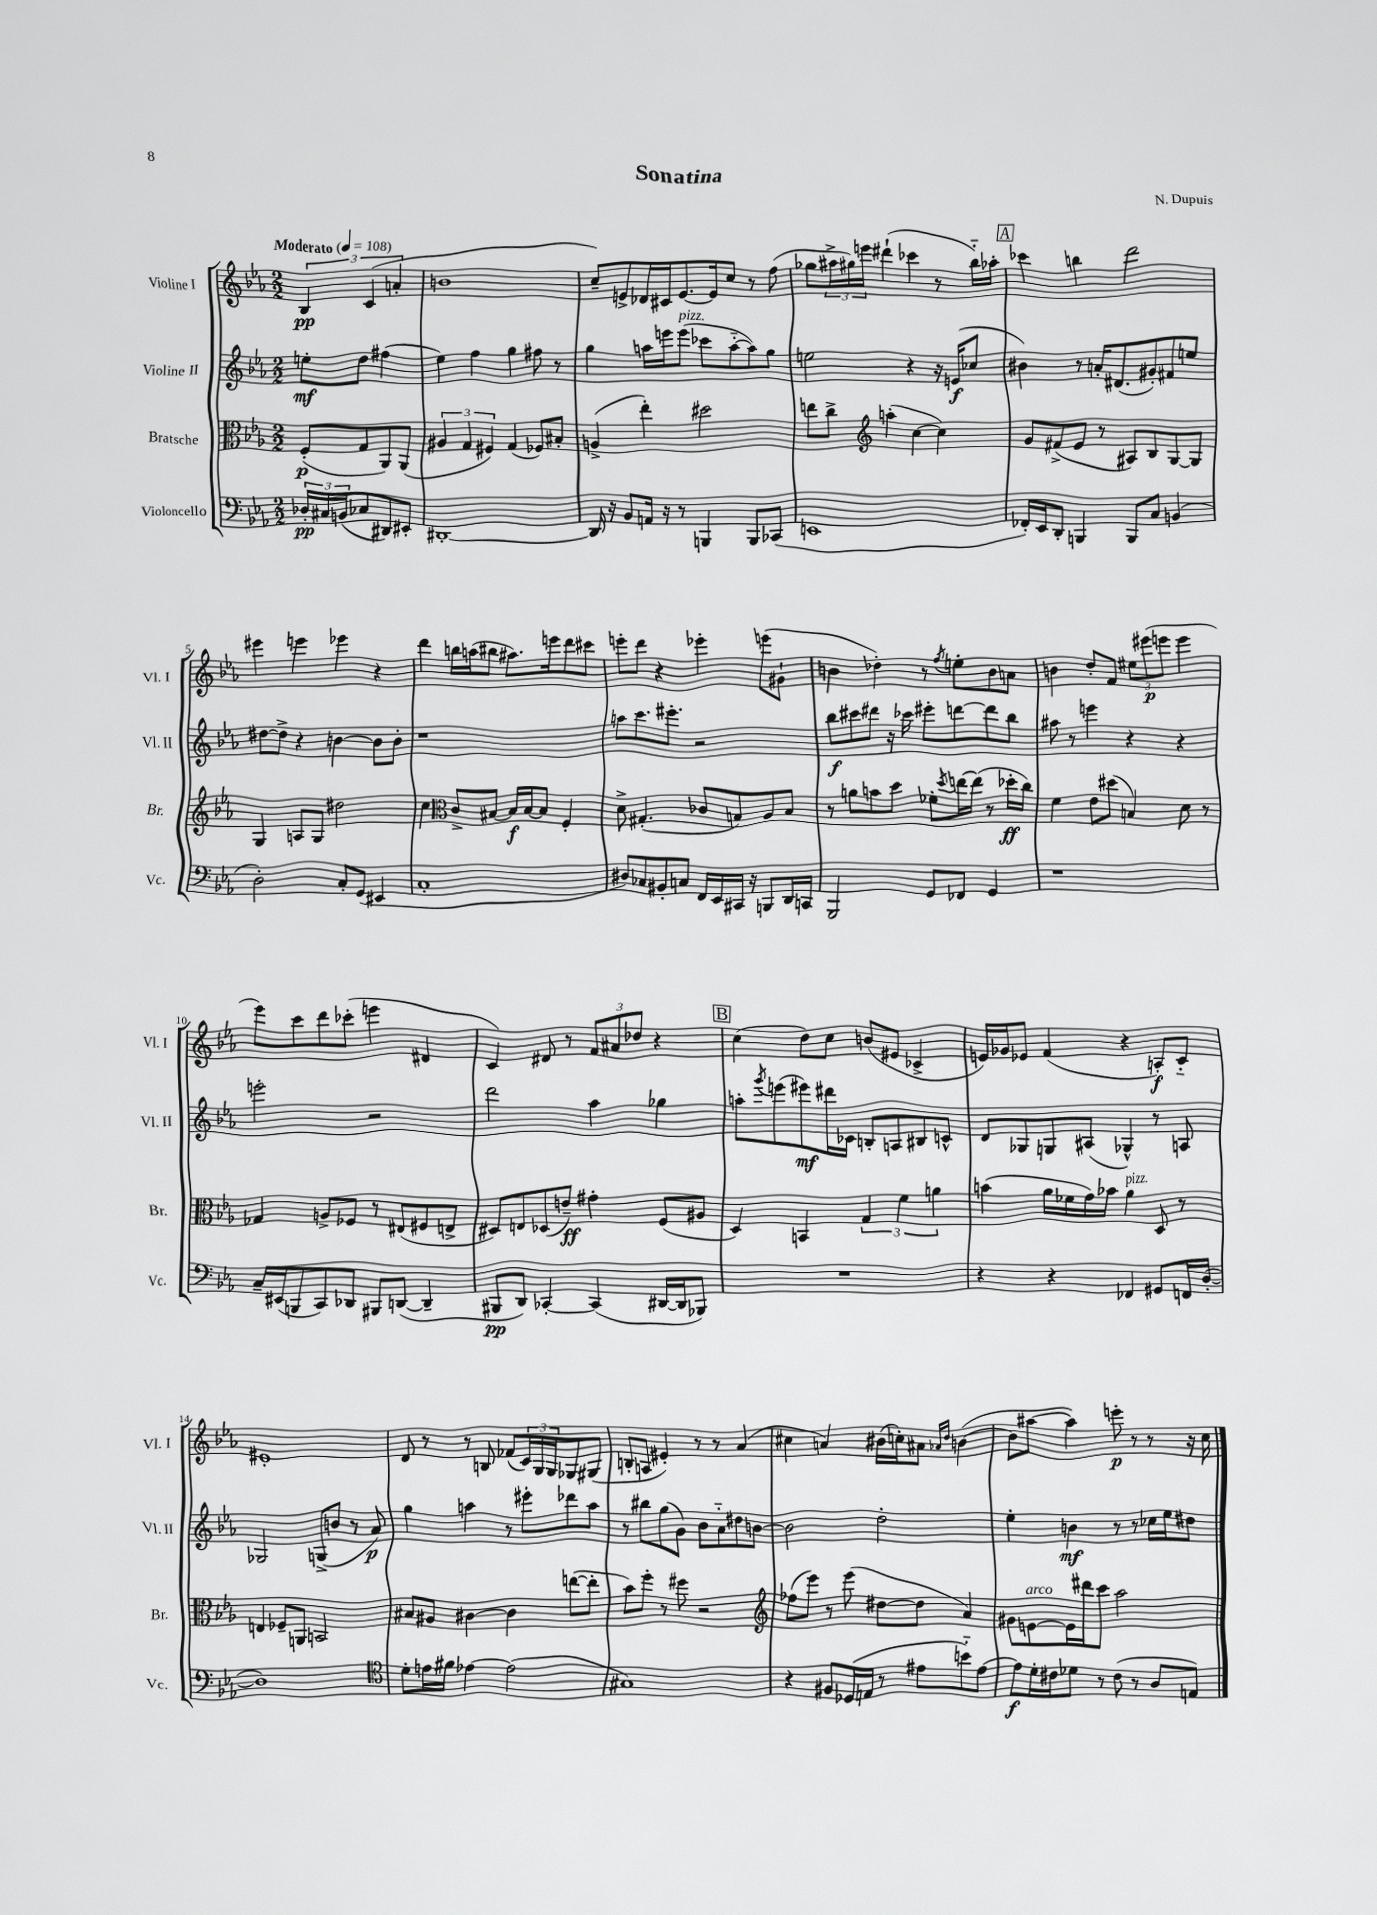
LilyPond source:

\header { title = "Sonatina" composer = "N. Dupuis" }
<<
\new StaffGroup <<
\new Staff = "s0" \with { instrumentName = "Violine I" shortInstrumentName = "Vl. I" } {
    \clef treble \key ees \major \numericTimeSignature \time 2/2 \partial 2 \tempo "Moderato" 4 = 108
    \tuplet 3/2 { bes4\pp c'4( a'4-. } |
    b'1 |
    c''8--) e'8-> des'16 cis'16 e'8.~ e'16 c''8 r8 f''8( |
    ges''8 \tuplet 3/2 { ais''16-> gis''16) e'''16 } dis'''4-!( ces'''4 r8 bes''16-_) aes''16-. |
    \mark \markup { \box "A" } ces'''4 b''4 d'''2 |
    eis'''4 e'''4 ees'''4 r4 |
    d'''4 b''16 a''16( bis''8 ais''8.) e'''16 d'''8 cis'''8 |
    e'''8-. d'''8 r4 ees'''4-. e'''8( gis'8-! |
    b'4 des''4-.) r8 \acciaccatura { f''8 } e''8-. b'8 a'8 |
    b'4 d''8-. f'8 \tuplet 3/2 { eis''8 eis'''8\p( e'''8 } e'''4 |
    ees'''8) c'''8 d'''8 ces'''8-.( e'''4 dis'4 |
    c'4) dis'8 r8 \tuplet 3/2 { f'8 ais'8 des''8 } r4 |
    \mark \markup { \box "B" } c''4( d''8) c''8 b'8( eis'8 ces'4-> |
    e'16) ges'16 ees'8 f'4( r4 a8-.\f) c'8-_ |
    eis'1-. |
    d'8 r8 r8 b8 fes'8( \tuplet 3/2 { c'16) g16 g16 } ges8 gis8( |
    b8-. a8 eis'4-.) r8 r8 aes'4( |
    cis''4 a'4) bis'16( c''16-.) ais'8 \grace { aes'16 d''16 } b'4~( |
    b'8 ais''8~ ais''4) e'''8-.\p r8 r8 r16 c''16 \bar "|." |
}
\new Staff = "s1" \with { instrumentName = "Violine II" shortInstrumentName = "Vl. II" } {
    \clef treble \key ees \major \numericTimeSignature \time 2/2 \partial 2
    e''8-.\mf d''8 fis''4( |
    ees''4) f''4 g''4 fis''8 r8 |
    g''4 a''16 e'''16 e'''8^\markup { \italic "pizz." }( ces'''8 a''8~-_ a''8) g''8 |
    e''2 r4 r16 e'16\f( ces''8 |
    \mark \markup { \box "A" } bis'4) r8 a'16-. dis'8.( gis'8-.) fis'8 e''8 |
    dis''8~ dis''8-> r4 b'4~ b'8 b'8-. |
    r1 |
    a''8 c'''8. eis'''8.-. r2 |
    bes''8\f cis'''8 dis'''8 r16 ces'''16 eis'''8-. d'''8~ d'''8 bes''8 |
    ais''8 r8 e'''4 r4 r4 |
    e'''2-. r2 |
    d'''2 aes''4 ges''4 |
    \mark \markup { \box "B" } a''8-. \acciaccatura { g'''8 } e'''8( eis'''8\mf) dis'''16 ces'16 b8-. a8 bis8 c'8-^ |
    d'8 ges8 g8 ais8( ges4-^) r8 a8 |
    ges2 g8->( b'8 r8 aes'8\p) |
    g''4 a''4 r8 eis'''8-. des'''8 a''8 |
    r8 bis''8 g''8( g'8) bes'8 aes'8-_ dis''8 b'8~ |
    b'2 d''2-. |
    ees''4-. b'4\mf r8 r8 ces''16 ees''16 dis''8 \bar "|." |
}
\new Staff = "s2" \with { instrumentName = "Bratsche" shortInstrumentName = "Br." } {
    \clef alto \key ees \major \numericTimeSignature \time 2/2 \partial 2
    f8-.\p( g8 aes,8) aes,8( |
    \tuplet 3/2 { ais4 g4 fis4) } g4( fes8) bis8-. |
    a4->( ees''4-.) dis''2 |
    e''8 c''8-> \clef treble a''4-.( c''4~ c''4) |
    \mark \markup { \box "A" } g'8 fis'8->( ees'8 r8 ais8) bes8 g8~ g8 |
    g4 a8 g8 dis''2 |
    c''4 \clef alto c'8-> bis8~ bis16\f bis16~ bis8 f4-. |
    d'8-> gis4.-.( ces'8 b8) aes8 b8 |
    r8 a'8 b'8 d''8 fes'8-. \acciaccatura { d''8 } e''16~ e''16( r8 des''16-.\ff c''16) |
    f'4 ees'8 dis''8( b4) d'8 r8 |
    ges4 a8-> fes8 r8 eis8( fis8 e8-> |
    dis8) e8 des8( e'8--\ff) gis'4-. f8( ais8 |
    \mark \markup { \box "B" } d4) b,4 \tuplet 3/2 { g4 f'4 a'4 } |
    b'4( aes'16 fes'16 g'16) bes'16 aes'4^\markup { \italic "pizz." } d8 r8 |
    e4 fes8-- a,8 b,2 |
    bis8 ais8 cis'4~ cis'4 e''8~( e''8-. |
    bes'8) f''8-. r8 fis''8 r2 |
    \clef treble fes''8( ees'''8) r8 ees'''8( dis''8~ dis''8 aes'4) |
    gis'8 e'8~^\markup { \italic "arco" } e'16 dis'''16 c'''8 aes''2 \bar "|." |
}
\new Staff = "s3" \with { instrumentName = "Violoncello" shortInstrumentName = "Vc." } {
    \clef bass \key ees \major \numericTimeSignature \time 2/2 \partial 2
    \tuplet 3/2 { des16-.\pp cis16 b,16( } ces8 dis,8) eis,8-. |
    dis,1~-. |
    dis,16 r16 bes,8 a,16 r16 r8 b,,4 b,,8 ces,8( |
    e,1 |
    \mark \markup { \box "A" } fes,16-.) ees,16 d,8-. b,,4 b,,8 c8 b,4( |
    d2-.) c8-. g,8( eis,4 |
    c1-. |
    dis8) ces8 bis,8-. c8 f,16 ees,16 cis,16 r16 b,,8 d,16 c,16 |
    bes,,2 g,8 fes,8 g,4 |
    r1 |
    c16-- eis,16( b,,8 c,8) des,8 bis,,8 d,8~( d,4-- |
    bis,,8\pp d,8) ces,4~-. ces,4( dis,16~ dis,16 bes,,8) |
    \mark \markup { \box "B" } R1 |
    r4 r4 fes,4 gis,8 f,16 d16~-.( |
    d1) |
    \clef tenor d'8-. e'16 fis'16 ees'4~ ees'2( |
    gis1) |
    r4 fis8 des16( e16 r8 eis'8 b'8-_) eis'8~ |
    eis'8\f d'16-. cis'16 des'8 r8 cis'8( r8 aes8 e8) \bar "|." |
}
>>
>>
